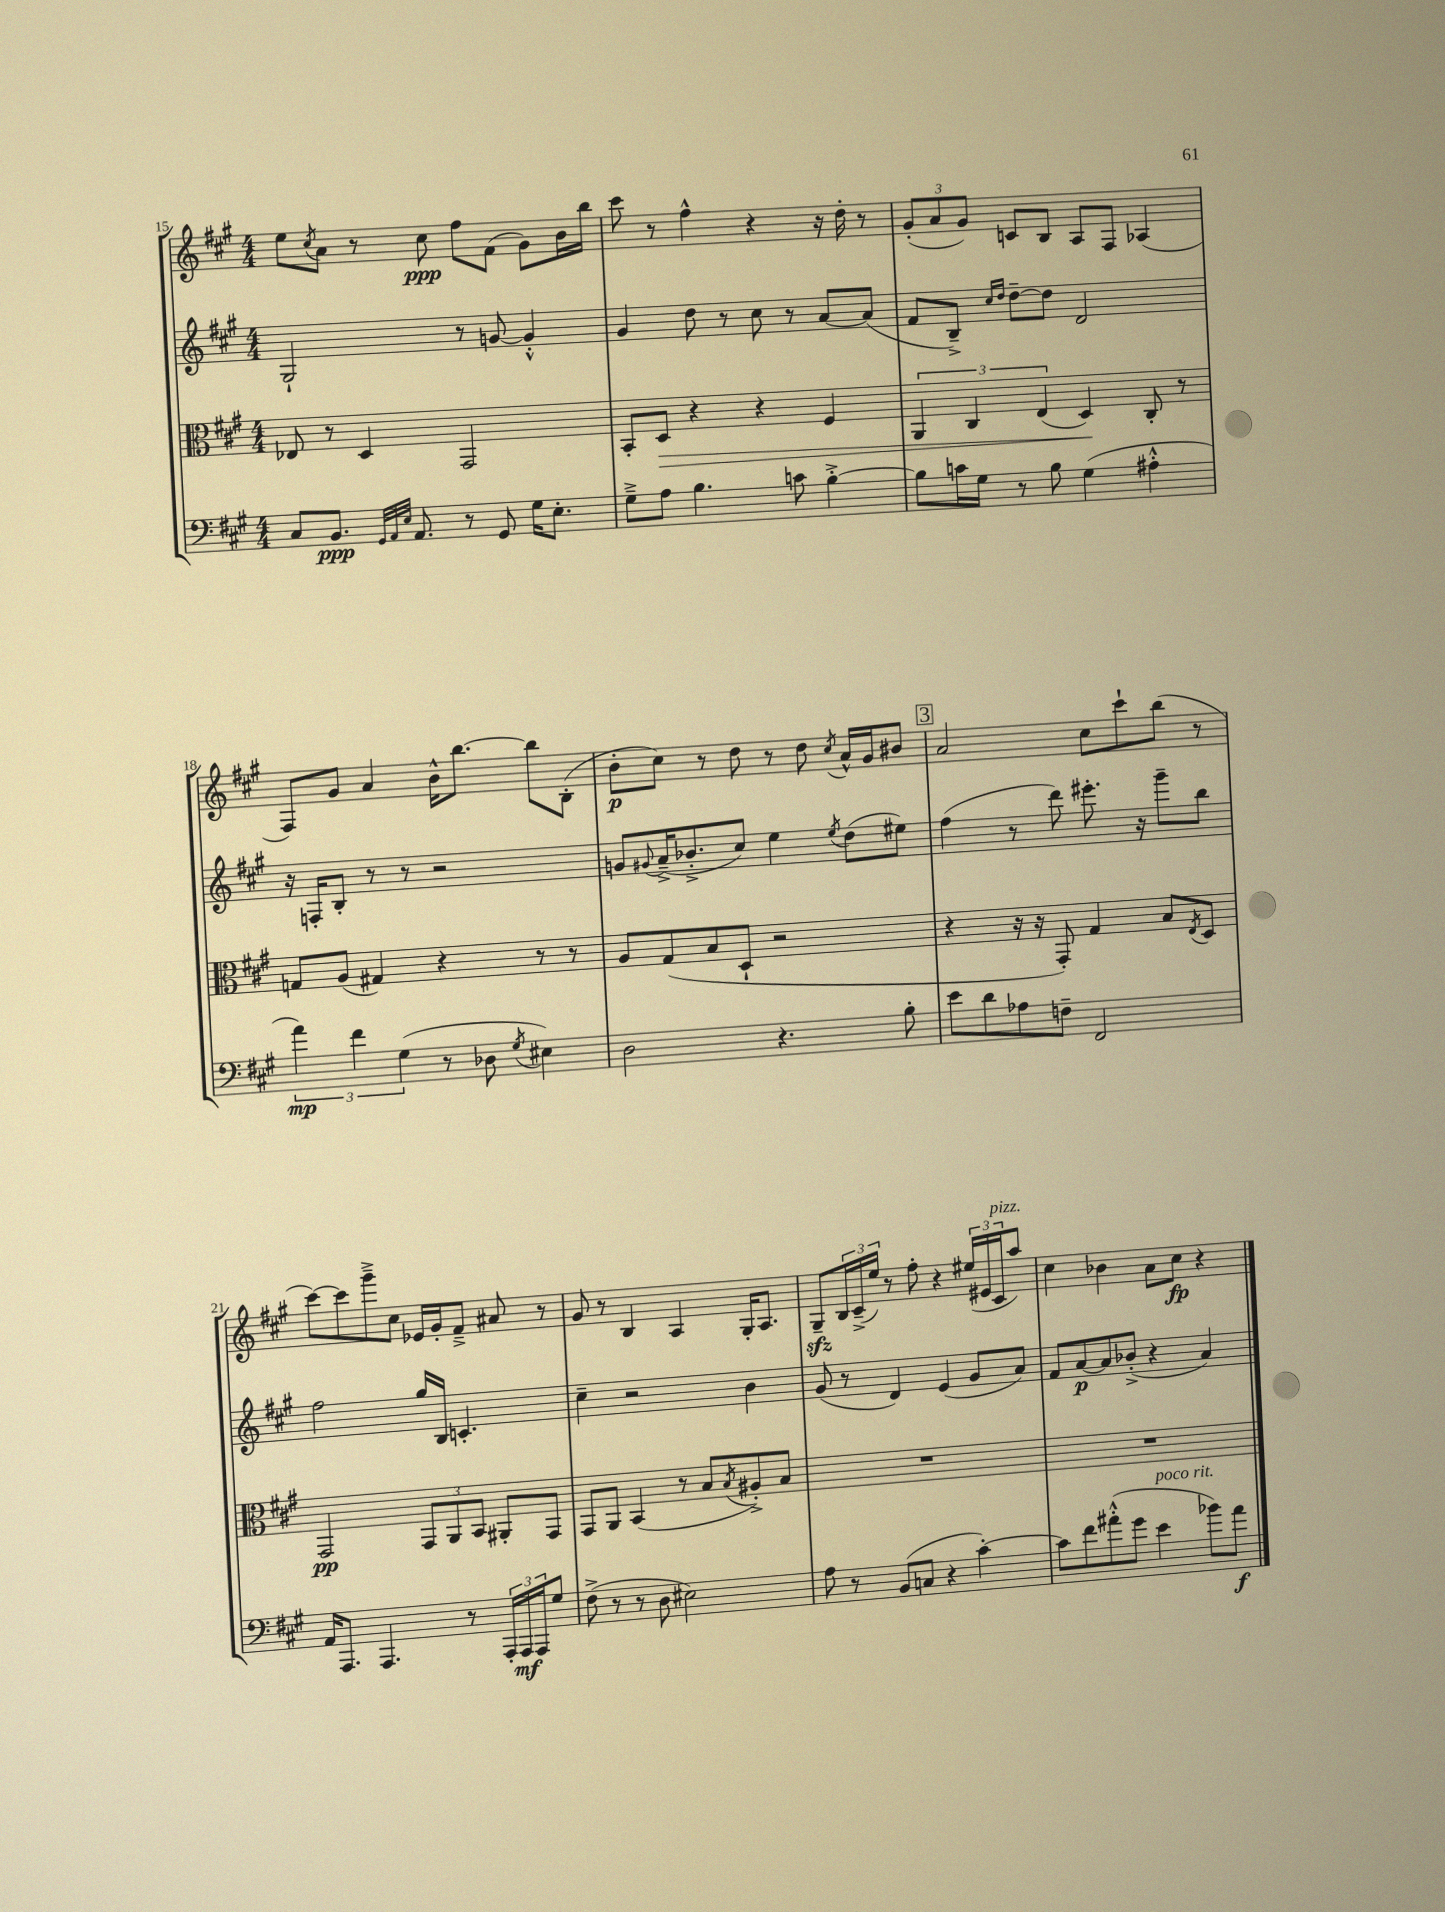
<<
\new StaffGroup <<
\new Staff = "s0" {
    \clef treble \key a \major \numericTimeSignature \time 4/4
    e''8 \acciaccatura { cis''8 } a'8 r8 cis''8\ppp fis''8 fis'8( gis'8) b'16 b''16 |
    cis'''8 r8 fis''4-^ r4 r16 d''16-. r8 |
    \tuplet 3/2 { gis'8-.( a'8 gis'8) } c'8 b8 a8 fis8 aes4( |
    fis8) gis'8 a'4 b'16-^ b''8.~ b''8 b8-.( |
    b'8-.\p cis''8) r8 d''8 r8 d''8 \acciaccatura { cis''8 } a'16-^ gis'16 bis'8 |
    \mark \markup { \box "3" } a'2 cis''8 cis'''8-! b''8( r8 |
    cis'''8~) cis'''8 gis'''8---> cis''8 ees'16 gis'16-. fis'8---> ais'8 r8 |
    gis'8 r8 b4 a4 gis16-. a8. |
    gis8--\sfz \tuplet 3/2 { b16 cis'16--->( e''16) } r8 fis''8-. r4 \tuplet 3/2 { eis''16( eis'16 cis'16^\markup { \italic "pizz." } } a''8) |
    cis''4 bes'4 a'8 cis''8\fp r4 \bar "|." |
}
\new Staff = "s1" {
    \clef treble \key a \major \numericTimeSignature \time 4/4
    gis2-! r8 g'8~ g'4-.-^ |
    gis'4 d''8 r8 cis''8 r8 a'8~ a'8( |
    fis'8 b8--->) \grace { cis''16 d''16 } d''8~-- d''8 d'2 |
    r16 f16-. b8-. r8 r8 r2 |
    g'8 \appoggiatura { gis'8 } a'16--->( bes'8.-.-> cis''8) e''4 \acciaccatura { e''8 } d''8( eis''8) |
    \mark \markup { \box "3" } fis''4( r8 d'''8) eis'''8.-. r16 gis'''8-- b''8 |
    fis''2 gis''16 b16 c'4.-. |
    cis''4-- r2 b'4 |
    gis'8( r8 d'4) e'4( gis'8 a'8) |
    fis'8 a'8~\p a'8 bes'8-.->( r4 a'4) \bar "|." |
}
\new Staff = "s2" {
    \clef alto \key a \major \numericTimeSignature \time 4/4
    ees8 r8 d4 gis,2 |
    b,8-. d8\> r4 r4 fis4 |
    \tuplet 3/2 { a,4 cis4 e4( } d4\!) cis8-. r8 |
    g8 a8( gis4) r4 r8 r8 |
    a8 gis8( b8 d8-! r2 |
    \mark \markup { \box "3" } r4 r16 r16 gis,8-.) gis4 b8 \acciaccatura { e8 } d8 |
    gis,2\pp \tuplet 3/2 { gis,8 a,8 b,8 } ais,8-. gis,8 |
    gis,8 a,8 b,4( r8 b8 \acciaccatura { b8 } ais8-.->) b8 |
    R1 |
    R1 \bar "|." |
}
\new Staff = "s3" {
    \clef bass \key a \major \numericTimeSignature \time 4/4
    cis8 b,8.\ppp \grace { gis,32 a,32 e32 } a,8. r8 gis,8 gis16 e8.-. |
    gis8---> a8 b4. c'8 b4~-.-> |
    b8 c'16 gis16 r8 b8 gis4( ais4-.-^ |
    \tuplet 3/2 { a'4\mp) fis'4 gis4( } r8 des8 \acciaccatura { gis8 } eis4) |
    d2 r4. b8-. |
    \mark \markup { \box "3" } e'8 d'8 aes8 f8-- fis,2 |
    a,16 a,,8. a,,4. r8 \tuplet 3/2 { a,,16-. a,,16\mf a,,16 } gis8 |
    fis8->( r8 r8 d8 eis2) |
    a8 r8 b,8( c8 r4 cis'4~-.) |
    cis'8 fis'8 ais'8-.-^( gis'8 e'4^\markup { \italic "poco rit." } bes'8) ais'8\f \bar "|." |
}
>>
>>
\layout { \context { \Score currentBarNumber = #15 } }
